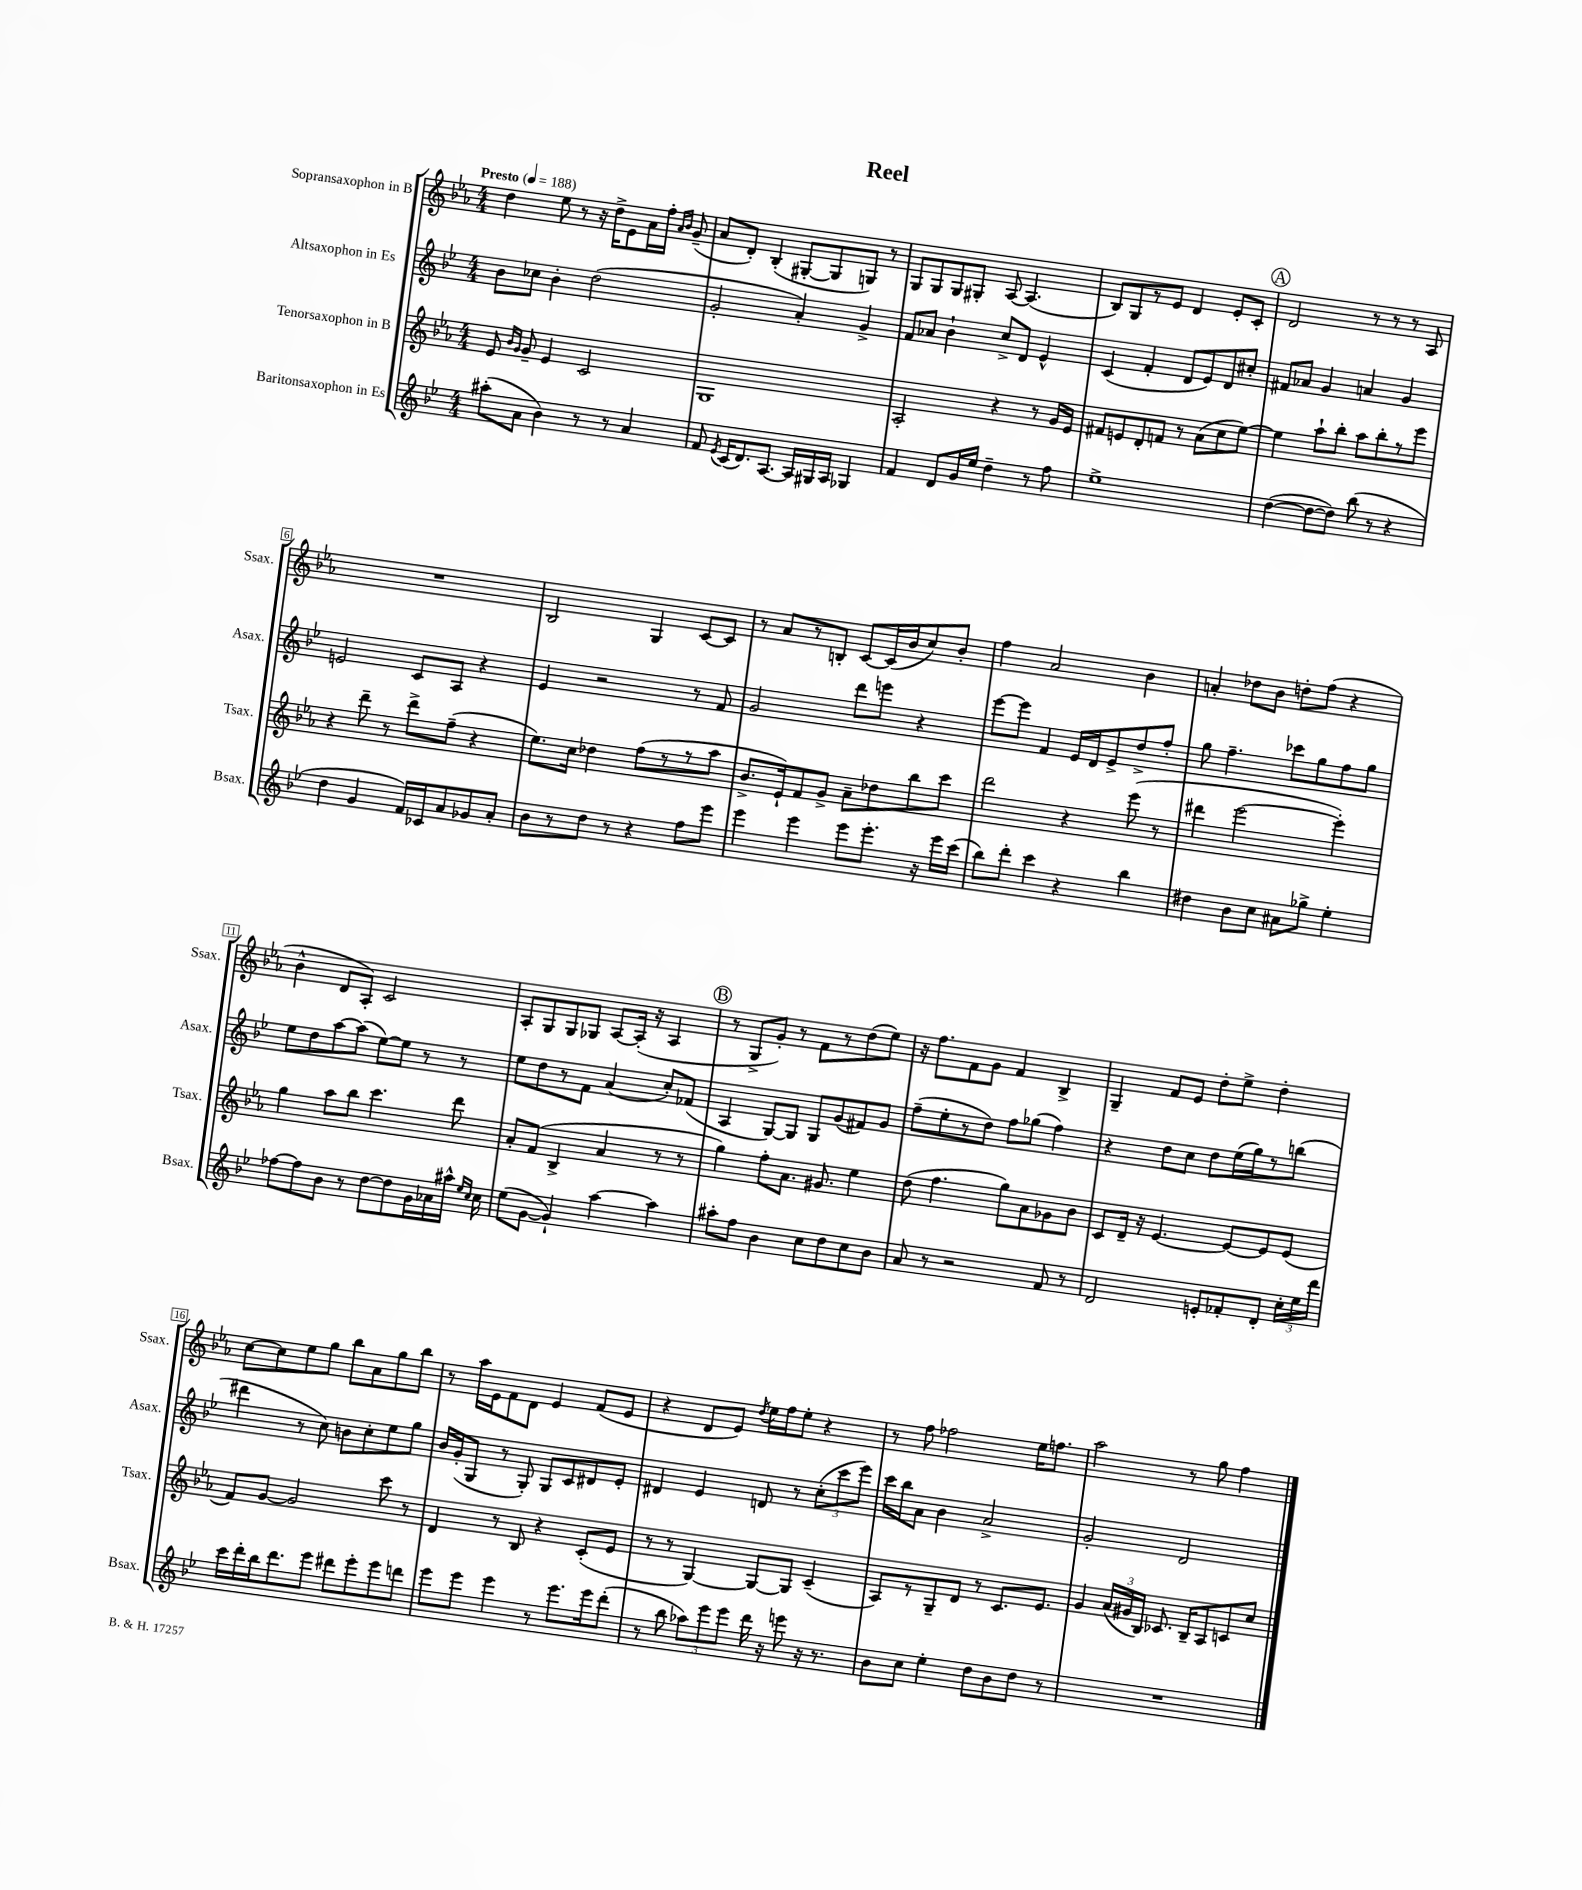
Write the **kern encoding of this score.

**kern	**kern	**kern	**kern
*part4	*part3	*part2	*part1
*staff4	*staff3	*staff2	*staff1
*I"Baritonsaxophon in Es	*I"Tenorsaxophon in B	*I"Altsaxophon in Es	*I"Sopransaxophon in B
*I'Bsax.	*I'Tsax.	*I'Asax.	*I'Ssax.
*clefG2	*clefG2	*clefG2	*clefG2
*k[b-e-]	*k[b-e-a-]	*k[b-e-]	*k[b-e-a-]
*M4/4	*M4/4	*M4/4	*M4/4
*MM188	*MM188	*MM188	*MM188
=1	=1	=1	=1
!	!	!	!LO:TX:a:B:t=Presto
(8aa#X'\L	8e-/	8b-\L	4dd\
.	16qqb-/LL	.	.
.	16qqg/JJ	.	.
8a\J	8g~/	8cc-X\J	.
4b-\)	4e-/	4b-'\	8ee-\
.	.	.	8r
8r	2c/	(2dd\	16r
.	.	.	16dd^\KL
8r	.	.	8e-\
4a/	.	.	16a-\L
.	.	.	16ff'\JJ
.	.	.	16qqa-/LL
.	.	.	16qqb-/JJ
.	.	.	(8g~/
=2	=2	=2	=2
8f/	1G	2g'/	8a-/L
8qe-/	.	.	.
(16c/KL	.	.	8d'/J)
8.d/)	.	.	.
.	.	.	(4B-'/
[8.A/J	.	.	.
.	.	4a'/)	[8G#X'/L
16A/LL]	.	.	.
16G#X/	.	.	8G#/]
16A/JJ	.	.	.
4G-X/	.	4g^/	8Gn/J)
.	.	.	8r
=3	=3	=3	=3
4f/	2A-'/	8f/L	8G/L
.	.	8a-X/J	8G/
8d/L	.	4b-`\	8G/
16g/L	.	.	8G#X'/J
16ee-/JJ	.	.	.
4dd~\	4r	8cc^/L	[8A-/
.	.	8d/J	(4.A-/]
8r	8r	4e-^^/	.
8ff\	16g/LL	.	.
.	16e-/JJ	.	.
=4	=4	=4	=4
1ee-^	8f#X/L	(4c/	8B-/L)
.	8en/	.	8G/
.	8d'/	4f'/	8r
.	8fn/J	.	8e-/J
.	8r	8d/L	4d/
.	(8a-\L	8e-/)	.
.	8cc\	8d/	8e-'/L
.	[8ee-\J)	8cc#X'/J	8c'/J
!!LO:REH:place=s1:t=A
=5	=5	=5	=5
([4dd\	4ee-\]	8f#X/L	2d/
.	.	8a-X/J	.
8dd\L_	8aa-`\L	4g/	.
8dd\J])	8bb-'\J	.	.
(8bb-\	8aa-\L	4an/	8r
8r	8bb-'\	.	8r
4r	8r	4g/	8r
.	8eee-\J	.	8A-/
!!LO:LB:g=z
=6	=6	=6	=6
4dd\	4r	2en/	1r
4g/	8ddd~\	.	.
.	8r	.	.
16f/LL)	8ddd^\L	8c/L	.
16c-X/J	.	.	.
8a/	(8ff~\J	8A/J	.
8g-X/	4r	4r	.
8a'/J	.	.	.
=7	=7	=7	=7
8b-\L	8.ee-\L)	4e-/	2B-/
8r	.	.	.
.	16cc\Jk	.	.
8dd\J	4dd-X\	2r	.
8r	.	.	.
4r	(8ff\L	.	4G/
.	8r	.	.
8ff\L	8r	8r	[8c/L
8eee-\J	8aa-\J	8f/	8c/J]
=8	=8	=8	=8
4eee-\	8.b-^/L	2g/	8r
.	.	.	8a-/L
.	16e-`/k)	.	.
4eee-\	8f/	.	8r
.	8g^/J	.	8Bn'/J
8eee-\L	8a-~\L	8ddd\L	[8c/L
8.eee-'\J	8dd-X\	8eeen\J	(16c/L]
.	.	.	16b-/J
.	8bb-\	4r	8cc/)
16r	.	.	.
16eee-\LL	8ccc\J	.	8b-'/J
(16ccc\JJ	.	.	.
=9	=9	=9	=9
8bb-\L)	2ddd\	[8eee-\L	4ff\
8ddd'\J	.	8eee-\J]	.
4ccc\	.	4f/	2a-/
4r	4r	16e-/LL	.
.	.	16d/J	.
.	.	8e-^/	.
4bb-\	(8eee-\	8dd^/	4b-\
.	8r	8ff'/J	.
=10	=10	=10	=10
4dd#X\	4ddd#X\	8gg\	4an'/
.	.	4.ff~\	.
8b-\L	[2eee-\	.	8dd-X\L
8cc\J	.	.	8b-\J
8a#X\L	.	8ccc-X\L	8ddn'\L
8gg-X^\J	.	8gg\	(8ff\J
4ee-'\	4eee-'\])	8ff\	4r
.	.	8gg\J	.
!!LO:LB:g=z
=11	=11	=11	=11
[8ff-X\L	4gg\	8ee-\L	4b-^^\
8ff-\]	.	8dd\	.
8b-\J	8aa-\L	[8aa\	8d/L
8r	8bb-\J	(8aa\J]	8A-'/J)
[8dd\L	4.ccc\	[8ee-\L)	2c/
8dd\]	.	8ee-\J]	.
16g\L	.	8r	.
16a-X\	.	.	.
16aa#X^^\JJ	8ddd\	8r	.
16qqee-/LL	.	.	.
16qqcc/JJ	.	.	.
16cc\	.	.	.
=12	=12	=12	=12
(8ee-\L	8a-'/L	8ee-\L	8A-'/L
[8g\J	(8f/J	8dd\	8G/
4g`/])	4B-^/	8r	8G/
.	.	8f\J	8G-X/J
[4aa\	4a-/	(4a/	[8A-/L
.	.	.	(16A-'/Jk]
.	.	.	16r
4aa\]	8r	8cc'/L)	4A-/
.	8r	(8f-X/J	.
!!LO:REH:place=s1:t=B
=13	=13	=13	=13
8aa#X'\L	4gg\)	4A/	8r
8ff\J	.	.	8G^/L
4b-\	8ff'\L	[8G/L)	8g'/J)
.	8.a-\J	8G/J]	8r
8cc\L	.	8G/L	8f\L
.	8.g#X/	.	.
8dd\	.	(8g/	8r
8cc\	4ee-\	8f#X/)	(8dd\
8b-\J	.	8g/J	8ee-\J)
=14	=14	=14	=14
8a/	(8dd\	(8ff~\L	16r
.	.	.	8.ff\L
8r	4.ff\	8ee-'\	.
2r	.	8r	8f\
.	.	8dd\J)	8g\J
.	8gg\L)	8ff\L	4f/
.	8a-\	(8gg-X\J	.
8f/	8g-X\	4ff\)	4B-^/
8r	8b-\J	.	.
=15	=15	=15	=15
2d/	8c/L	4r	4G~/
.	16d~/Jk	.	.
.	16r	.	.
.	[4.e-/	8dd\L	8f/L
.	.	8cc\J	8e-/J
8en'/L	.	8dd\L	8dd'\L
8f-X'/	8e-/L_	(16ee-\L	8ee-^\J
.	.	16gg\J)	.
8d'/J	8e-/]	8r	4dd'\
24cc'\LL	(8e-/J	(8bbn\J	.
24ee-\	.	.	.
24ddd\JJ	.	.	.
!!LO:LB:g=z
=16	=16	=16	=16
16ccc\LL	8f/L)	4ddd#X\	[8cc\L
16ddd'\	.	.	.
16bb-\J	[8g/J	.	8cc\]
8.ddd\	.	.	.
.	2g/]	8r	8ee-\
8eee-\J	.	8cc\)	8gg\J
8ddd#X\L	.	8bn\L	8bb-\L
8eee-'\	.	8cc'\	8a-\
8eee-\	8ccc\	8ee-\	8gg\
8dddn\J	8r	8gg\J	8bb-\J
=17	=17	=17	=17
8eee-\L	4d/	16b-/LL	8r
.	.	(16g'/J	.
8eee-\J	.	8G/J	16aa-\LL
.	.	.	16e-\J
4eee-\	8r	8r	8f\
.	8B-/	8G'/)	8d\J
8r	4r	8G/L	4e-/
8.eee-\L	.	8c/	.
.	(8c'/L	8d#X/	(8f/L
16eee-\k	.	.	.
(8ddd'\J	8e-/J	8e-'/J	8e-/J
=18	=18	=18	=18
8r	8r	4d#X/	4r
8bb-\	8r	.	.
12aa-X\L)	[4G/)	4e-/	8d/L
12eee-\	.	.	.
.	.	.	8e-/J)
12eee-\J	.	.	.
.	.	.	8qdd/
16ddd\	8G/L_	8dn/	16ee-\LL
16r	.	.	16ff\J
8eeen\	8G/J]	8r	8ee-'\J
16r	(4c~/	(12cc'\L	4r
8.r	.	.	.
.	.	12ccc\	.
.	.	12eee-\J)	.
=19	=19	=19	=19
8b-\L	8A-/L)	16ccc\LL	8r
.	.	16bb-\J	.
8cc\J	8r	8a\J	8ff\
4ee-'\	8G~/	4b-\	2ff-X\
.	8d/J	.	.
8dd\L	8r	2a^/	.
8b-\	8.c/L	.	.
8dd\J	.	.	16ee-\KL
.	8.e-/J	.	8.ffn\J
8r	.	.	.
=20	=20	=20	=20
1r	4g/	2g'/	2aa-\
.	(24a-/LL	.	.
.	24g#X/	.	.
.	24B-/JJ)	.	.
.	8.c-X/	.	.
.	.	2d/	8r
.	16B-~/KL	.	.
.	8A-/	.	8gg\
.	8cn/	.	4ff\
.	8cc/J	.	.
==	==	==	==
*-	*-	*-	*-
